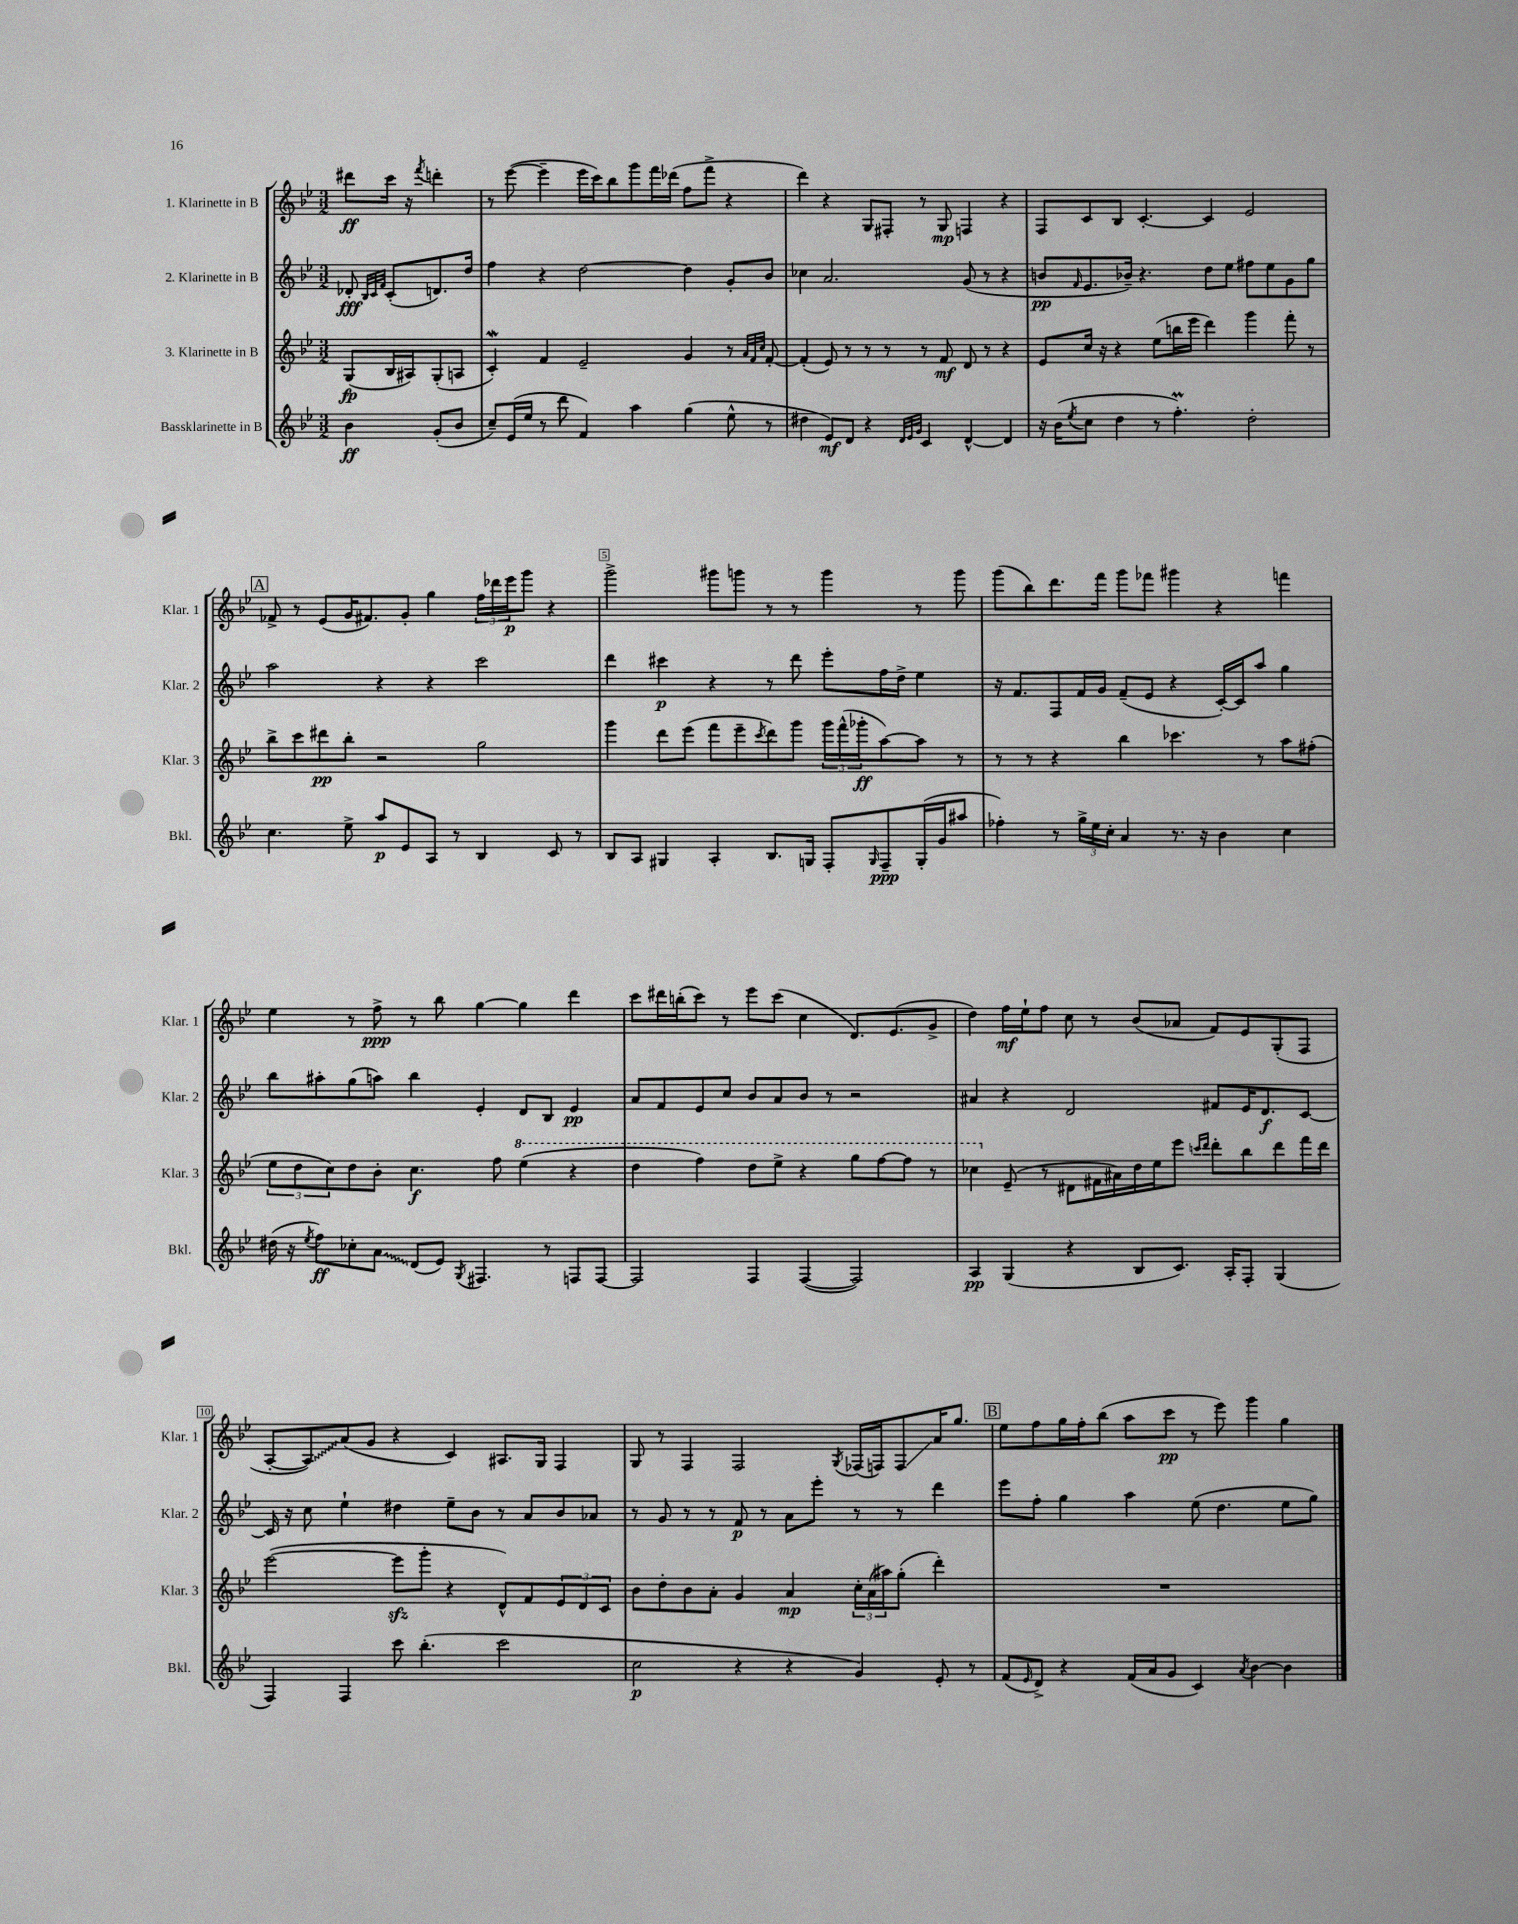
<<
\new StaffGroup <<
\new Staff = "s0" \with { instrumentName = "1. Klarinette in B" shortInstrumentName = "Klar. 1" } {
    \clef treble \key bes \major \numericTimeSignature \time 3/2 \partial 2
    dis'''8\ff c'''16 r16 \acciaccatura { f'''8 } d'''4-. |
    r8 ees'''8~( ees'''4-- ees'''16 c'''16) bes''8 g'''8 f'''16 des'''16( f''8 f'''8-> r4 |
    d'''4) r4 g8 fis8-. r8 g8\mp f4 r4 |
    f8 c'8 bes8 c'4.~-. c'4 ees'2 |
    \mark \markup { \box "A" } fes'8-> r8 ees'8( g'16 fis'8.) g'8-. g''4 \tuplet 3/2 { f''16 des'''16 ees'''16\p } g'''8 r4 |
    g'''2-> gis'''8 g'''8 r8 r8 g'''4 r8 g'''8 |
    g'''8( bes''8) d'''8. f'''16 g'''8 fes'''8 gis'''4 r4 f'''4 |
    ees''4 r8 f''8->\ppp r8 bes''8 g''4~ g''4 d'''4 |
    c'''8 dis'''16 b''16-.( c'''8) r8 ees'''8 c'''8( c''4 d'8.) ees'8.( g'8-> |
    d''4) f''16\mf ees''16-! f''8 c''8 r8 bes'8( aes'8 f'8) ees'8 g8-.( f8 |
    a8~-. \once \override Glissando.style = #'zigzag a8\glissando) a'8( g'8 r4 c'4) ais8. g16 f4 |
    g8 r8 f4 f2 \acciaccatura { g8 } fes16( f16) f8\glissando a'16 g''8. |
    \mark \markup { \box "B" } ees''8 f''8 g''16 f''16-. bes''8( a''8 c'''8\pp r8 ees'''8) g'''4 g''4 \bar "|." |
}
\new Staff = "s1" \with { instrumentName = "2. Klarinette in B" shortInstrumentName = "Klar. 2" } {
    \clef treble \key bes \major \numericTimeSignature \time 3/2 \partial 2
    des'8-.\fff \grace { bes32 c'32 f'32 } c'8-.( d'8.) d''16 |
    f''4 r4 d''2~ d''4 g'8-. bes'8 |
    ces''4 a'2. g'8( r8 r4 |
    b'8\pp \grace { f'16 } ees'8. bes'16--) r4. d''8 ees''8 fis''8 ees''8 g'8 g''8 |
    \mark \markup { \box "A" } a''2 r4 r4 c'''2 |
    d'''4 cis'''4\p r4 r8 d'''8 ees'''8-. f''16 d''16-> ees''4 |
    r16 f'8. f8 f'16 g'16 f'8--( ees'8 r4 c'16~-.) c'16 a''8 g''4 |
    bes''8 ais''8-. g''8( a''8) bes''4 ees'4-. d'8 bes8 ees'4\pp |
    a'8 f'8 ees'8 c''8 bes'8 a'8 bes'8 r8 r2 |
    ais'4 r4 d'2 fis'8 ees'16 d'8.\f c'8~ |
    c'16 r16 c''8 ees''4-! dis''4 ees''8-- bes'8 r8 a'8 bes'8 aes'8 |
    r8 g'8 r8 r8 f'8\p r8 a'8 ees'''8-. r8 r8 d'''4 |
    \mark \markup { \box "B" } ees'''8 f''8-. g''4 a''4 ees''8( d''4. ees''8 g''8) \bar "|." |
}
\new Staff = "s2" \with { instrumentName = "3. Klarinette in B" shortInstrumentName = "Klar. 3" } {
    \clef treble \key bes \major \numericTimeSignature \time 3/2 \partial 2
    g8\fp( bes16 ais16) g8-.( a8 |
    c'4-.\mordent) f'4 ees'2-- g'4 r8 \grace { a'32 f'32 c''32 } f'8~-. |
    f'4-.( ees'8) r8 r8 r8 r8 f'8\mf d'8 r8 r4 |
    ees'8 c''16 r16 r4 ees''8( b''16 ees'''16 d'''4) g'''4 f'''8-. r8 |
    \mark \markup { \box "A" } bes''8-> c'''8 dis'''8\pp bes''8-. r2 g''2 |
    g'''4 d'''8 ees'''8( f'''8 ees'''8-- \acciaccatura { c'''8 } d'''8) g'''8 \tuplet 3/2 { g'''16 f'''16-^( ges'''16-.\ff } a''8~) a''8 r8 |
    r8 r8 r4 bes''4 ces'''4. r8 a''8 fis''8-.( |
    \tuplet 3/2 { ees''8 d''8 c''8) } d''8 bes'8-. c''4.\f f''8 \ottava #1 ees'''4( r4 |
    d'''4 f'''4) d'''8 ees'''8-> r4 g'''8 f'''8~ f'''8 r8 |
    ces'''4 \ottava #0 ees'8--( r8 dis'8 fis'16 ais'16) d''16 ees''16 ees'''8 \grace { c'''16 d'''16 } d'''8-. bes''8 d'''8 f'''16 d'''16 |
    ees'''2~( ees'''8\sfz g'''8-. r4 d'8-^) f'8 \tuplet 3/2 { ees'8 d'8 c'8 } |
    bes'8 d''8-. bes'8 a'8-. g'4 a'4\mp \tuplet 3/2 { c''16-. a'16( ais''16) } g''8-.( d'''4-.) |
    \mark \markup { \box "B" } R1. \bar "|." |
}
\new Staff = "s3" \with { instrumentName = "Bassklarinette in B" shortInstrumentName = "Bkl." } {
    \clef treble \key bes \major \numericTimeSignature \time 3/2 \partial 2
    bes'4\ff g'8-.( bes'8 |
    c''8--) ees'16( ees''16 r8 d'''8 f'4) a''4 g''4( ees''8-^ r8 |
    dis''4 ees'8\mf) d'8 r4 \grace { d'32 ees'32 g'32 } c'4 d'4~-^ d'4 |
    r16 bes'16( \acciaccatura { ees''8 } c''8 d''4 r8 f''4.-.\prall) d''2-. |
    \mark \markup { \box "A" } c''4. ees''8-> a''8\p ees'8 a8 r8 bes4 c'8 r8 |
    bes8 a8 gis4 a4-. bes8. g16 f8-. \grace { g16 } f8--\ppp g16-.( g'16 ais''8 |
    fes''4-.) r8 \tuplet 3/2 { g''16-> ees''16 c''16-. } a'4 r8. r16 bes'4 c''4 |
    dis''16( r16 \acciaccatura { ees''8 } f''8\ff) ces''8-. \once \override Glissando.style = #'zigzag a'8\glissando d'8( ees'8) \acciaccatura { g8 } fis4. r8 f8 f8~ |
    f2 f4 f4~( f2) |
    a4\pp g4( r4 bes8 c'8.) a16-. f8-. g4( |
    f4) f4 c'''8 bes''4.-.( c'''2 |
    c''2\p r4 r4 g'4) ees'8-. r8 |
    \mark \markup { \box "B" } f'8( \grace { ees'16 } d'8->) r4 f'16( a'16 g'8 c'4) \acciaccatura { a'8 } bes'4~ bes'4 \bar "|." |
}
>>
>>
\layout { \context { \Score \override BarNumber.break-visibility = ##(#f #t #t) barNumberVisibility = #(every-nth-bar-number-visible 5) \override BarNumber.stencil = #(make-stencil-boxer 0.1 0.3 ly:text-interface::print) } }
